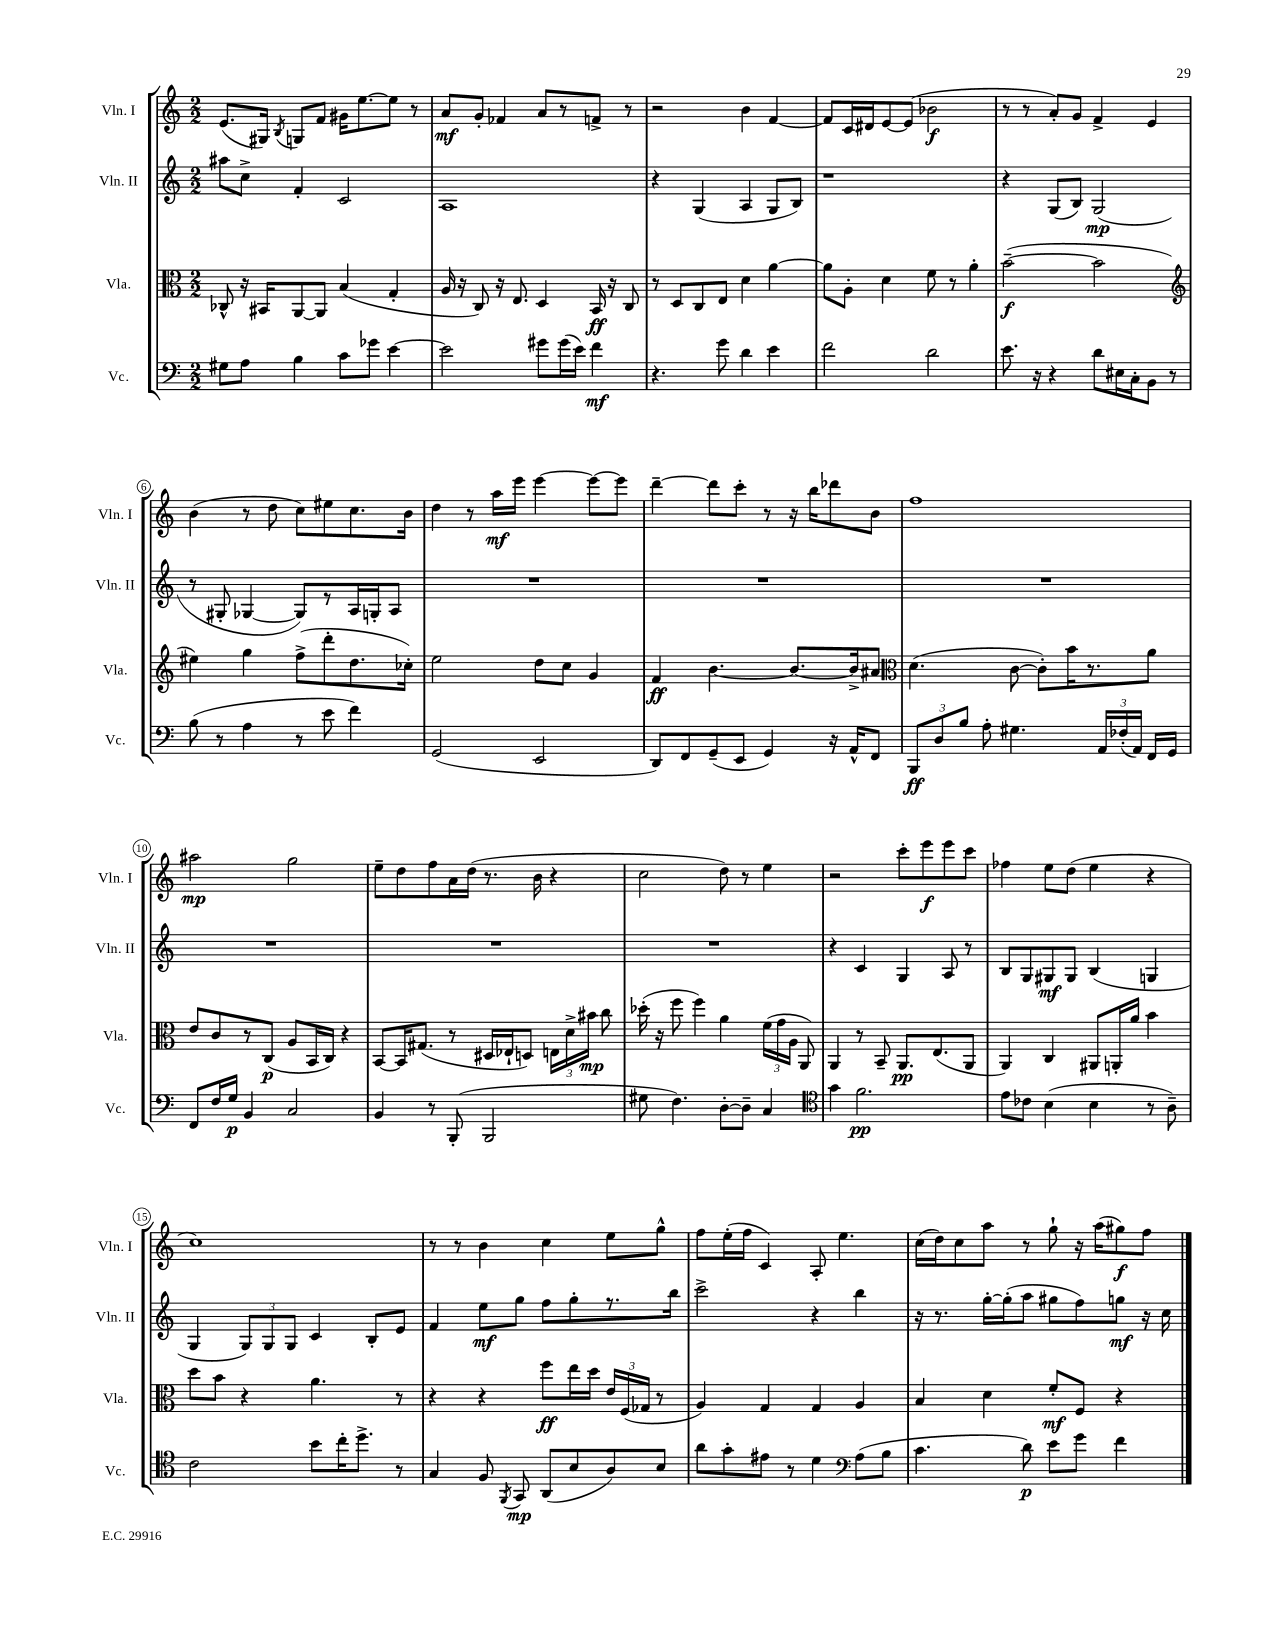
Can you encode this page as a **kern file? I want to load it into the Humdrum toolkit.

**kern	**dynam	**kern	**dynam	**kern	**dynam	**kern	**dynam
*part4	*part4	*part3	*part3	*part2	*part2	*part1	*part1
*staff4	*staff4	*staff3	*staff3	*staff2	*staff2	*staff1	*staff1
*I"Vc.	*	*I"Vla.	*	*I"Vln. II	*	*I"Vln. I	*
*I'Vc.	*	*I'Vla.	*	*I'Vln. II	*	*I'Vln. I	*
*clefF4	*	*clefC3	*	*clefG2	*	*clefG2	*
*k[]	*	*k[]	*	*k[]	*	*k[]	*
*M2/2	*	*M2/2	*	*M2/2	*	*M2/2	*
=1	=1	=1	=1	=1	=1	=1	=1
8G#X\L	.	8C-X^^/	.	8aa#X\L	.	(8.e/L	.
8A\J	.	16r	.	8cc^\J	.	.	.
.	.	16BB#X/KL	.	.	.	16G#X/Jk)	.
.	.	.	.	.	.	8qB/	.
4B\	.	[8AA/	.	4f'/	.	8Gn/L	.
.	.	8AA/J]	.	.	.	8f/J	.
8c\L	.	(4B/	.	2c/	.	16g#X\KL	.
.	.	.	.	.	.	[8.ee\	.
8g-X\J	.	.	.	.	.	.	.
[4e\	.	4G'/	.	.	.	8ee\J]	.
.	.	.	.	.	.	8r	.
=2	=2	=2	=2	=2	=2	=2	=2
2e\]	.	16A/	.	1A	.	8a/L	mf
.	.	16r	.	.	.	.	.
.	.	8C/)	.	.	.	8g'/J	.
.	.	16r	.	.	.	4f-X/	.
.	.	8.E/	.	.	.	.	.
8g#X\L	.	4D/	.	.	.	8a/L	.
(16g#\L	.	.	.	.	.	8r	.
16e\JJ)	.	.	.	.	.	.	.
4f\	mf	16BB/	ff	.	.	8fn^/J	.
.	.	16r	.	.	.	.	.
.	.	8C/	.	.	.	8r	.
=3	=3	=3	=3	=3	=3	=3	=3
4.r	.	8r	.	4r	.	2r	.
.	.	8D/L	.	.	.	.	.
.	.	8C/	.	(4G/	.	.	.
8g\	.	8E/J	.	.	.	.	.
4d\	.	4d\	.	4A/	.	4b\	.
4e\	.	[4a\	.	8G/L	.	[4f/	.
.	.	.	.	8B/J)	.	.	.
=4	=4	=4	=4	=4	=4	=4	=4
2f\	.	8a\L]	.	1r	.	8f/L]	.
.	.	8A'\J	.	.	.	16c/L	.
.	.	.	.	.	.	16d#X/J	.
.	.	4d\	.	.	.	[8e/	.
.	.	.	.	.	.	(8e/J]	.
2d\	.	8f\	.	.	.	2b-X\	f
.	.	8r	.	.	.	.	.
.	.	4a'\	.	.	.	.	.
=5	=5	=5	=5	=5	=5	=5	=5
8.e\	.	([2b~\	f	4r	.	8r	.
.	.	.	.	.	.	8r	.
16r	.	.	.	.	.	.	.
4r	.	.	.	(8G/L	.	8a'/L)	.
.	.	.	.	8B/J)	.	8g/J	.
8d\L	.	2b\]	.	(2G/	mp	4f^/	.
16E#X\L	.	.	.	.	.	.	.
16C'\J	.	.	.	.	.	.	.
8BB\J	.	.	.	.	.	4e/	.
8r	.	.	.	.	.	.	.
!!LO:LB:g=z
=6	=6	=6	=6	=6	=6	=6	=6
*	*	*clefG2	*	*	*	*	*
(8B\	.	4ee#X\)	.	8r	.	(4b\	.
8r	.	.	.	8G#X'/	.	.	.
4A\	.	4gg\	.	[4G-X/	.	8r	.
.	.	.	.	.	.	8dd\	.
8r	.	(8ff^\L	.	8G-/L])	.	8cc\L)	.
8e\	.	8ddd'\	.	8r	.	8ee#X\	.
4f\)	.	8.dd\	.	16A/L	.	8.cc\	.
.	.	.	.	16Gn'/J	.	.	.
.	.	.	.	8A/J	.	.	.
.	.	16cc-X'\Jk)	.	.	.	16b\Jk	.
=7	=7	=7	=7	=7	=7	=7	=7
(2GG/	.	2ee\	.	1r	.	4dd\	.
.	.	.	.	.	.	8r	.
.	.	.	.	.	.	16aa\LL	mf
.	.	.	.	.	.	16eee\JJ	.
2EE/	.	8dd\L	.	.	.	[4eee\	.
.	.	8cc\J	.	.	.	.	.
.	.	4g/	.	.	.	8eee\L_	.
.	.	.	.	.	.	8eee\J]	.
=8	=8	=8	=8	=8	=8	=8	=8
8DD/L)	.	4f/	ff	1r	.	[4ddd~\	.
8FF/	.	.	.	.	.	.	.
(8GG~/	.	[4.b\	.	.	.	8ddd\L]	.
8EE/J	.	.	.	.	.	8ccc'\J	.
4GG/)	.	.	.	.	.	8r	.
.	.	8.b/L_	.	.	.	16r	.
.	.	.	.	.	.	16bb\KL	.
16r	.	.	.	.	.	8ddd-X\	.
16AA^^/KL	.	16b^/k]	.	.	.	.	.
8FF/J	.	8a#X/J	.	.	.	8b\J	.
=9	=9	=9	=9	=9	=9	=9	=9
*	*	*clefC3	*	*	*	*	*
12BBB/L	ff	(4.d\	.	1r	.	1ff	.
12D/	.	.	.	.	.	.	.
12B/J	.	.	.	.	.	.	.
8A'\	.	.	.	.	.	.	.
4.G#X\	.	[8c\	.	.	.	.	.
.	.	8c'\L])	.	.	.	.	.
.	.	16b\K	.	.	.	.	.
.	.	8.r	.	.	.	.	.
24AA/LL	.	.	.	.	.	.	.
(24F-X'/	.	.	.	.	.	.	.
24AA/JJ)	.	.	.	.	.	.	.
16FF/LL	.	8a\J	.	.	.	.	.
16GG/JJ	.	.	.	.	.	.	.
!!LO:LB:g=z
=10	=10	=10	=10	=10	=10	=10	=10
8FF/L	.	8e/L	.	1r	.	2aa#X\	mp
16F/L	.	8c/	.	.	.	.	.
16G/JJ	p	.	.	.	.	.	.
4BB/	.	8r	.	.	.	.	.
.	.	(8C/J	p	.	.	.	.
2C/	.	8A/L	.	.	.	2gg\	.
.	.	16BB/L	.	.	.	.	.
.	.	16C/JJ)	.	.	.	.	.
.	.	4r	.	.	.	.	.
=11	=11	=11	=11	=11	=11	=11	=11
4BB/	.	[8BB/L	.	1r	.	8ee~\L	.
.	.	16BB/K]	.	.	.	8dd\	.
.	.	(8.G#X/J	.	.	.	.	.
8r	.	.	.	.	.	8ff\	.
(8BBB'/	.	8r	.	.	.	16a\L	.
.	.	.	.	.	.	(16dd\JJ	.
2BBB/	.	16D#X/LL	.	.	.	8.r	.
.	.	16E-X`/J	.	.	.	.	.
.	.	8Dn/J)	.	.	.	.	.
.	.	.	.	.	.	16b\	.
.	.	24En\LL	.	.	.	4r	.
.	.	24d^\	.	.	.	.	.
.	.	24b#X\JJ	mp	.	.	.	.
.	.	8cc\	.	.	.	.	.
=12	=12	=12	=12	=12	=12	=12	=12
8G#X\	.	(16dd-X'\	.	1r	.	2cc\	.
.	.	16r	.	.	.	.	.
4.F\)	.	8ff\	.	.	.	.	.
.	.	4ff\)	.	.	.	.	.
[8D'\L	.	4a\	.	.	.	8dd\)	.
8D~\J]	.	.	.	.	.	8r	.
4C/	.	(24f\LL	.	.	.	4ee\	.
.	.	24g\	.	.	.	.	.
.	.	24A\JJ	.	.	.	.	.
.	.	8AA/)	.	.	.	.	.
=13	=13	=13	=13	=13	=13	=13	=13
*clefC4	*	*	*	*	*	*	*
4g\	.	4AA/	.	4r	.	2r	.
2.f\	pp	8r	.	4c/	.	.	.
.	.	8BB~/	.	.	.	.	.
.	.	8.AA/L	pp	4G/	.	8ccc'\L	.
.	.	.	.	.	.	8eee\	f
.	.	(8.E/	.	.	.	.	.
.	.	.	.	8A/	.	8eee\	.
.	.	8AA/J	.	8r	.	8ccc\J	.
=14	=14	=14	=14	=14	=14	=14	=14
8e\L	.	4AA/)	.	8B/L	.	4ff-X\	.
8c-X\J	.	.	.	8G/	.	.	.
(4B\	.	4C/	.	8G#X/	mf	8ee\L	.
.	.	.	.	8G#/J	.	(8dd\J	.
4B\	.	8AA#X/L	.	(4B/	.	4ee\	.
.	.	16AAn'/L	.	.	.	.	.
.	.	16a/JJ	.	.	.	.	.
8r	.	4b\	.	4Gn/	.	4r	.
8A~\)	.	.	.	.	.	.	.
!!LO:LB:g=z
=15	=15	=15	=15	=15	=15	=15	=15
2c\	.	8dd\L	.	4G/	.	1cc)	.
.	.	8b\J	.	.	.	.	.
.	.	4r	.	12G/L)	.	.	.
.	.	.	.	12G/	.	.	.
.	.	.	.	12G/J	.	.	.
8b\L	.	4.a\	.	4c/	.	.	.
16cc'\K	.	.	.	.	.	.	.
8.dd^\J	.	.	.	.	.	.	.
.	.	.	.	8B'/L	.	.	.
8r	.	8r	.	8e/J	.	.	.
=16	=16	=16	=16	=16	=16	=16	=16
4G/	.	4r	.	4f/	.	8r	.
.	.	.	.	.	.	8r	.
8F/	.	4r	.	8ee\L	mf	4b\	.
8qFF/	.	.	.	.	.	.	.
8GG/	mp	.	.	8gg\J	.	.	.
(8AA/L	.	8ff\L	ff	8ff\L	.	4cc\	.
8B/	.	16ee\L	.	8gg'\	.	.	.
.	.	16dd\JJ	.	.	.	.	.
8A/)	.	24e/LL	.	8.r	.	8ee\L	.
.	.	(24F/	.	.	.	.	.
.	.	24G-X/JJ	.	.	.	.	.
8B/J	.	8r	.	.	.	8gg^^\J	.
.	.	.	.	16bb\Jk	.	.	.
=17	=17	=17	=17	=17	=17	=17	=17
8a\L	.	4A/)	.	2ccc^\	.	8ff\L	.
8g'\	.	.	.	.	.	(16ee'\L	.
.	.	.	.	.	.	16ff\JJ	.
8e#X\J	.	4G/	.	.	.	4c/)	.
8r	.	.	.	.	.	.	.
4d\	.	4G/	.	4r	.	8A'/	.
.	.	.	.	.	.	4.ee\	.
*clefF4	*	*	*	*	*	*	*
(8A\L	.	4A/	.	4bb\	.	.	.
8B\J	.	.	.	.	.	.	.
=18	=18	=18	=18	=18	=18	=18	=18
4.c\	.	4B/	.	16r	.	(16cc\LL	.
.	.	.	.	8.r	.	16dd\J)	.
.	.	.	.	.	.	8cc\	.
.	.	4d\	.	[16gg'\LL	.	8aa\J	.
.	.	.	.	(16gg'\J]	.	.	.
8d\)	p	.	.	8aa\J	.	8r	.
8e\L	.	8f'/L	mf	8gg#X\L	.	8gg`\	.
8g\J	.	8F/J	.	8ff\)	.	16r	.
.	.	.	.	.	.	(16aa\KL	.
4f\	.	4r	.	8ggn\J	mf	8gg#X\)	f
.	.	.	.	16r	.	8ff\J	.
.	.	.	.	16cc\	.	.	.
==	==	==	==	==	==	==	==
*-	*-	*-	*-	*-	*-	*-	*-
